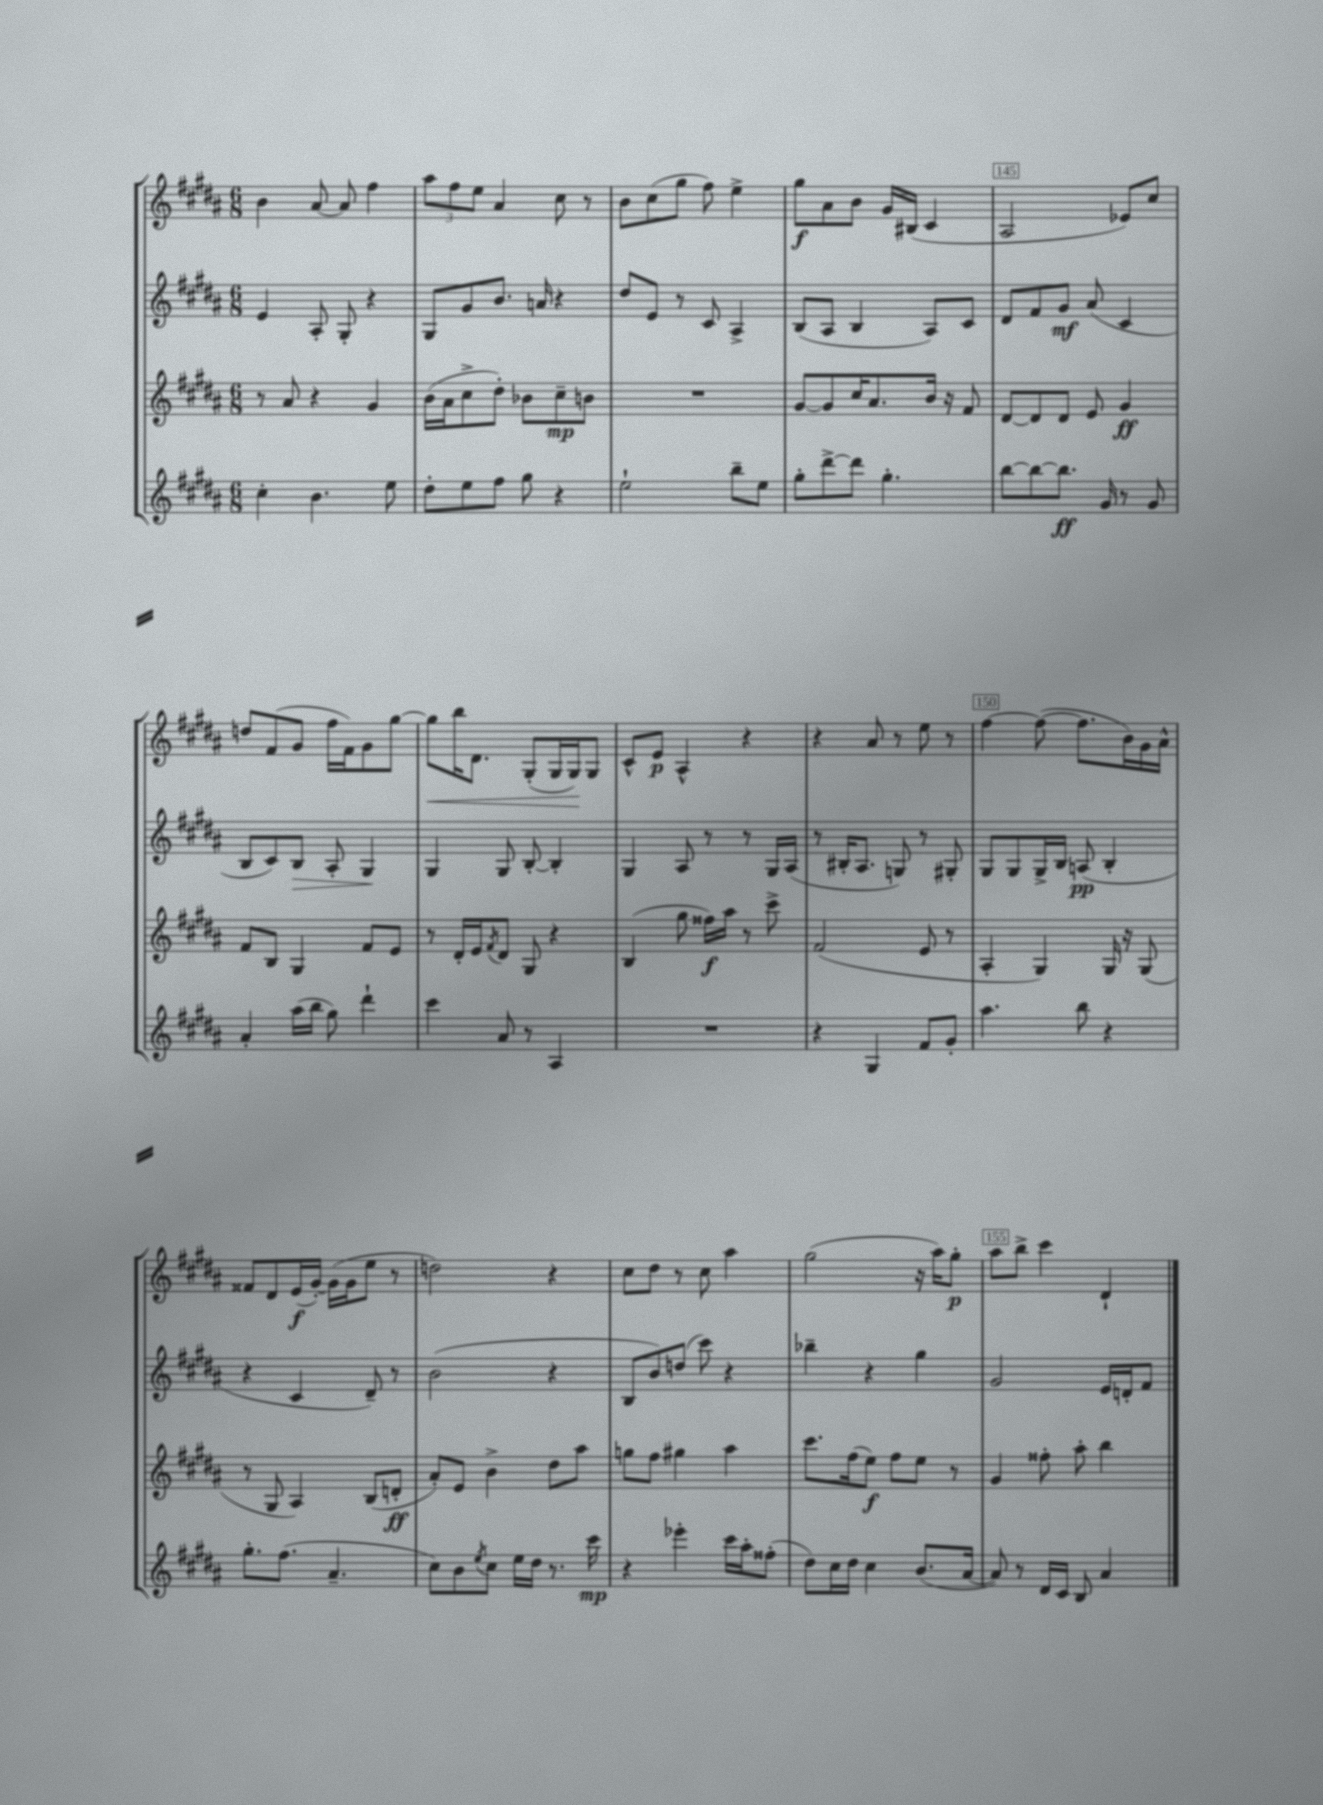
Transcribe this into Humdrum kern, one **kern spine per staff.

**kern	**dynam	**kern	**dynam	**kern	**dynam	**kern	**dynam
*part4	*part4	*part3	*part3	*part2	*part2	*part1	*part1
*staff4	*staff4	*staff3	*staff3	*staff2	*staff2	*staff1	*staff1
*clefG2	*	*clefG2	*	*clefG2	*	*clefG2	*
*k[f#c#g#d#a#]	*	*k[f#c#g#d#a#]	*	*k[f#c#g#d#a#]	*	*k[f#c#g#d#a#]	*
*M6/8	*	*M6/8	*	*M6/8	*	*M6/8	*
=141	=141	=141	=141	=141	=141	=141	=141
4cc#'\	.	8r	.	4e/	.	4b\	.
.	.	8a#/	.	.	.	.	.
4.b\	.	4r	.	8A#'/	.	[8a#/	.
.	.	.	.	8G#'/	.	8a#/]	.
.	.	4g#/	.	4r	.	4ff#\	.
8ee\	.	.	.	.	.	.	.
=142	=142	=142	=142	=142	=142	=142	=142
8dd#'\L	.	(16b\LL	.	8G#/L	.	12aa#\L	.
.	.	16a#\J	.	.	.	.	.
.	.	.	.	.	.	12ff#\	.
8ee\	.	8cc#^\	.	8g#/	.	.	.
.	.	.	.	.	.	12ee\J	.
8ff#\J	.	8dd#'\J)	.	8.b/J	.	4a#/	.
8gg#\	.	8b-X\L	.	.	.	.	.
.	.	.	.	16an/	.	.	.
4r	.	8cc#~\	mp	4r	.	8cc#\	.
.	.	8bn\J	.	.	.	8r	.
=143	=143	=143	=143	=143	=143	=143	=143
2ee`\	.	2.r	.	8dd#/L	.	8b\L	.
.	.	.	.	8e/J	.	(8cc#\	.
.	.	.	.	8r	.	8gg#\J	.
.	.	.	.	8c#/	.	8ff#\)	.
8bb~\L	.	.	.	4A#^/	.	4ee^\	.
8ee\J	.	.	.	.	.	.	.
=144	=144	=144	=144	=144	=144	=144	=144
8gg#'\L	.	[8g#/L	.	(8B/L	.	8gg#\L	f
[8ddd#^\	.	8g#/]	.	8A#/J	.	8a#\	.
8ddd#\J]	.	16cc#/K	.	4B/	.	8b\J	.
.	.	8.a#/	.	.	.	.	.
4.gg#'\	.	.	.	.	.	16g#/LL	.
.	.	.	.	.	.	(16B#X/JJ	.
.	.	16b/Jk	.	8A#/L)	.	4c#/	.
.	.	16r	.	.	.	.	.
.	.	8f#/	.	8c#/J	.	.	.
=145	=145	=145	=145	=145	=145	=145	=145
[8bb\L	.	[8d#/L	.	8d#/L	.	2A#/	.
8bb\_	.	8d#/]	.	8f#/	.	.	.
8.bb\J]	ff	8d#/J	.	8g#/J	mf	.	.
.	.	8e/	.	(8a#/	.	.	.
16g#/	.	.	.	.	.	.	.
8r	.	4g#/	ff	4c#/	.	8e-X/L)	.
8g#/	.	.	.	.	.	8cc#/J	.
!!LO:LB:g=z
=146	=146	=146	=146	=146	=146	=146	=146
4a#'/	.	8f#/L	.	8B/L	.	8ddn/L	.
.	.	8B/J	.	8c#/)	.	(8f#/	.
!	!	!	!	!	!LO:HP:b	!	!
(16aa#\LL	.	4G#/	.	8B/J	>	8g#/J	.
16bb\JJ	.	.	.	.	.	.	.
8gg#\)	.	.	.	8A#'/	.	16ff#\LL	.
.	.	.	.	.	.	16f#\J)	.
4ddd#`\	.	8f#/L	.	4G#/	.	8g#\	.
.	.	8e/J	.	.	.	[8gg#\J	.
.	.	.	.	.	]	.	.
=147	=147	=147	=147	=147	=147	=147	=147
!	!	!	!	!	!	!	!LO:HP:b
4ccc#\	.	8r	.	4G#/	.	8gg#\L]	<
.	.	16d#'/LL	.	.	.	16bb\K	.
.	.	16e/J	.	.	.	8.d#\J	.
.	.	8qf#/	.	.	.	.	.
8a#/	.	8d#/J	.	8G#/	.	.	.
8r	.	8G#/	.	[8B'/	.	(8G#'/L	.
4A#/	.	4r	.	4B'/]	.	16G#/L	.
.	.	.	.	.	.	16G#/J)	.
.	.	.	.	.	.	8G#/J	[
=148	=148	=148	=148	=148	=148	=148	=148
2.r	.	(4B/	.	4G#/	.	8c#^^/L	.
.	.	.	.	.	.	8e/J	p
.	.	8gg#\	.	8A#/	.	4A#^^/	.
.	.	16ff##X\LL)	f	8r	.	.	.
.	.	16aa#\JJ	.	.	.	.	.
.	.	8r	.	8r	.	4r	.
.	.	8ccc#^\	.	16G#/LL	.	.	.
.	.	.	.	(16A#/JJ	.	.	.
=149	=149	=149	=149	=149	=149	=149	=149
4r	.	(2f#/	.	8r	.	4r	.
.	.	.	.	16B#X'/KL	.	.	.
.	.	.	.	8.A#/J	.	.	.
4G#/	.	.	.	.	.	8a#/	.
.	.	.	.	8Gn/)	.	8r	.
8f#/L	.	8e/	.	8r	.	8ee\	.
8g#'/J	.	8r	.	8G#X'/	.	8r	.
=150	=150	=150	=150	=150	=150	=150	=150
4.aa#\	.	4A#'/	.	8G#/L	.	[4ff#\	.
.	.	.	.	8G#/	.	.	.
.	.	4G#/)	.	16G#^/L	.	(8ff#\_	.
.	.	.	.	16B/JJ	.	.	.
8bb\	.	.	.	(8An/	pp	8.ff#\L]	.
4r	.	16G#/	.	4B'/	.	.	.
.	.	16r	.	.	.	16b\L)	.
.	.	(8G#/	.	.	.	16g#\	.
.	.	.	.	.	.	16a#^^\JJ	.
!!LO:LB:g=z
=151	=151	=151	=151	=151	=151	=151	=151
8.gg#'\L	.	8r	.	4r	.	8f##X/L	.
.	.	8G#/	.	.	.	8d#/	.
(8.ff#\J	.	.	.	.	.	.	.
.	.	4A#/)	.	4c#/	.	(16e/L	f
.	.	.	.	.	.	[16g#'/JJ)	.
4.a#~/	.	.	.	.	.	(16g#\LL]	.
.	.	.	.	.	.	16g#\J	.
.	.	(8B/L	.	8d#~/)	.	8ee\J	.
.	.	8dn'/J	ff	8r	.	8r	.
=152	=152	=152	=152	=152	=152	=152	=152
8cc#\L)	.	8a#'/L)	.	(2b\	.	2ddn\)	.
8b\	.	8e/J	.	.	.	.	.
8qee/	.	.	.	.	.	.	.
8cc#\J	.	4b^\	.	.	.	.	.
16ee\LL	.	.	.	.	.	.	.
16dd#\JJ	.	.	.	.	.	.	.
8.r	.	8dd#\L	.	4r	.	4r	.
.	.	8aa#\J	.	.	.	.	.
16ccc#\	mp	.	.	.	.	.	.
=153	=153	=153	=153	=153	=153	=153	=153
4r	.	8ggn\L	.	8B/L	.	8cc#\L	.
.	.	8ff#\J	.	8b/)	.	8dd#\J	.
4eee-X'\	.	4gg#X\	.	(8ddn/J	.	8r	.
.	.	.	.	8ccc#\)	.	8cc#\	.
16ccc#\LL	.	4aa#\	.	4r	.	4aa#\	.
16aa#'\J	.	.	.	.	.	.	.
(8ff##X'\J	.	.	.	.	.	.	.
=154	=154	=154	=154	=154	=154	=154	=154
8dd#\L)	.	8.ccc#\L	.	4bb-X~\	.	(2gg#\	.
16cc#\L	.	.	.	.	.	.	.
16dd#\JJ	.	(16ff#\k	.	.	.	.	.
4cc#\	.	8ee\J)	f	4r	.	.	.
.	.	8ff#\L	.	.	.	.	.
(8.b/L	.	8ee\J	.	4gg#\	.	16r	.
.	.	.	.	.	.	16aa#\KL)	.
.	.	8r	.	.	.	8gg#'\J	p
[16a#/Jk	.	.	.	.	.	.	.
=155	=155	=155	=155	=155	=155	=155	=155
8a#/])	.	4g#/	.	2g#/	.	8aa#\L	.
8r	.	.	.	.	.	8bb^\J	.
16d#/LL	.	8ff##X'\	.	.	.	4ccc#\	.
16c#/JJ	.	.	.	.	.	.	.
8B/	.	8aa#'\	.	.	.	.	.
4a#/	.	4bb\	.	16e/LL	.	4d#`/	.
.	.	.	.	16dn'/J	.	.	.
.	.	.	.	8f#/J	.	.	.
==	==	==	==	==	==	==	==
*-	*-	*-	*-	*-	*-	*-	*-
